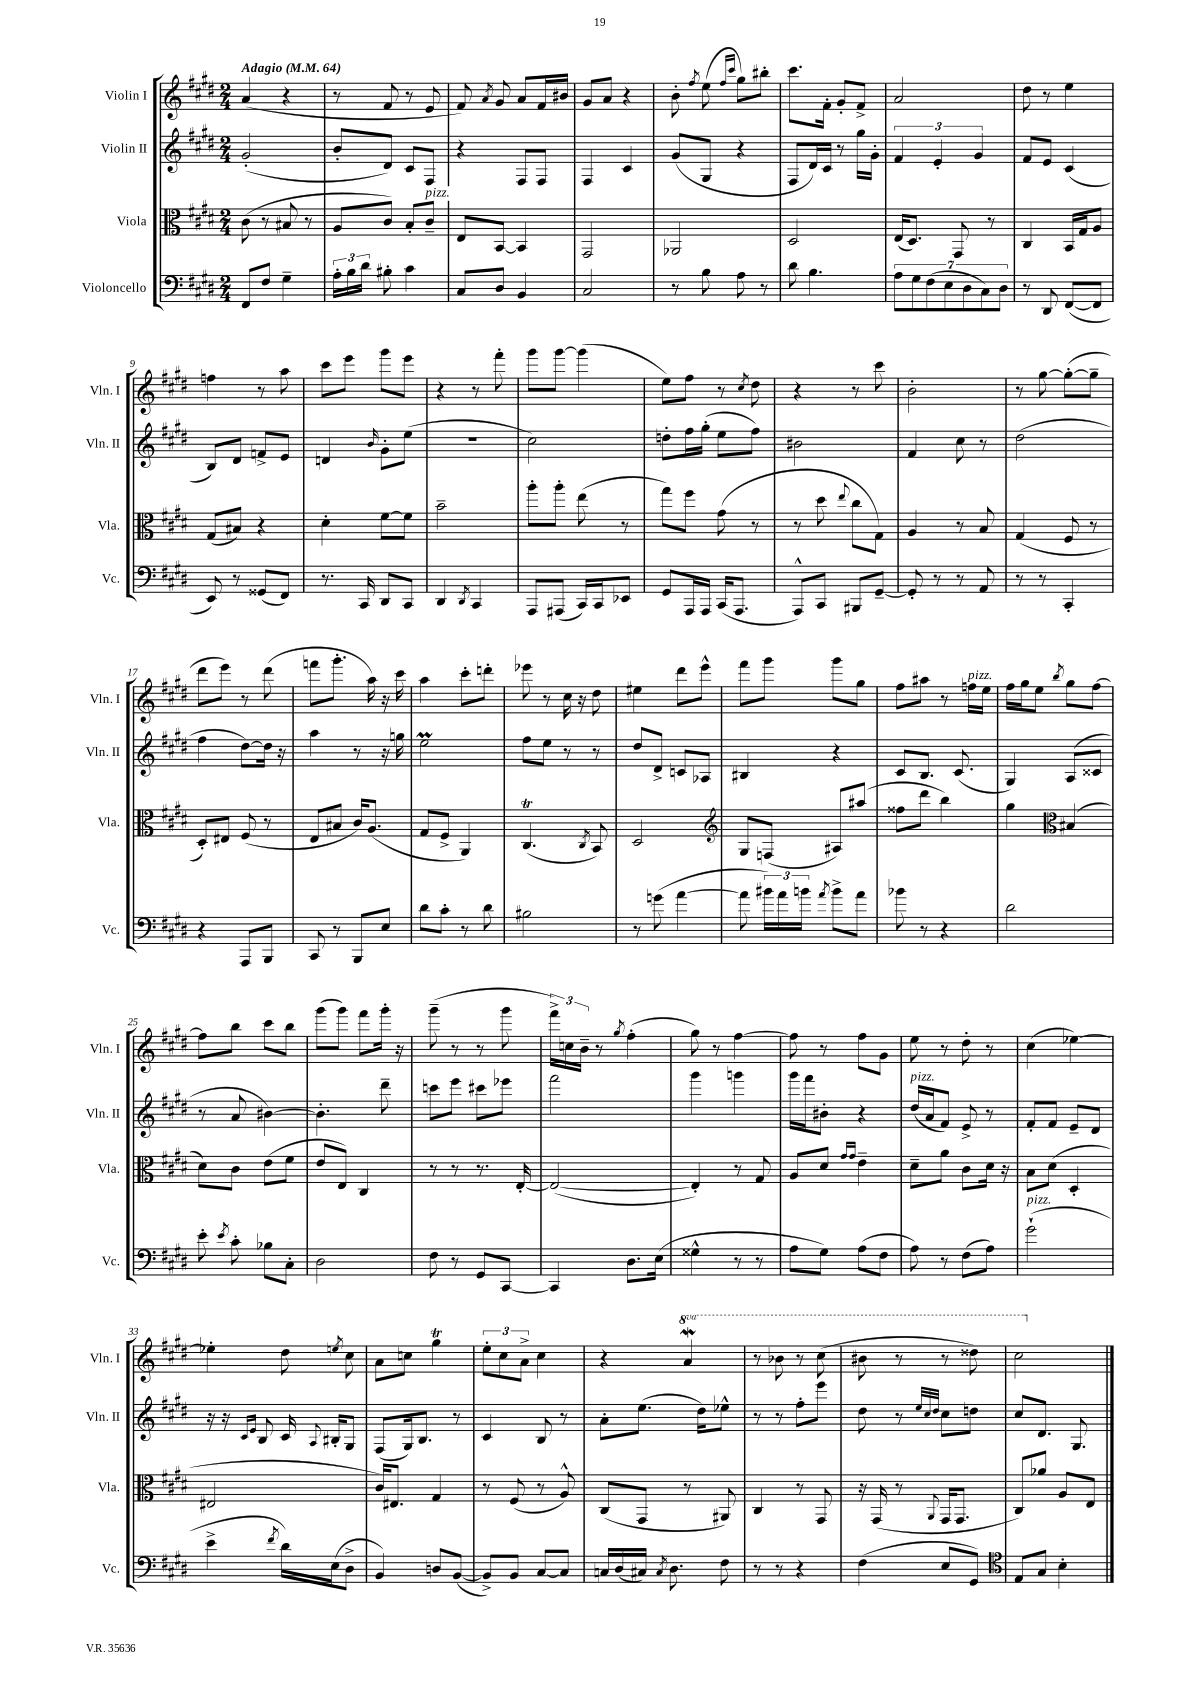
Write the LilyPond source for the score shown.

<<
\new StaffGroup <<
\new Staff = "s0" \with { instrumentName = "Violin I" shortInstrumentName = "Vln. I" } {
    \clef treble \key e \major \numericTimeSignature \time 2/4 \set Staff.ottavationMarkups = #ottavation-simple-ordinals \tempo "Adagio" 4 = 64
    \autoBeamOff a'4( r4 |
    r8 fis'8 r8 e'8 |
    fis'8) \acciaccatura { a'8 } gis'8 a'8[ fis'16 bis'16] |
    gis'8[ a'8] r4 |
    b'8-. \acciaccatura { fis''8 } e''8( \grace { fis''16[ cis'''16] } gis''8[) bis''8]-. |
    cis'''8.[ fis'16]-. gis'8[-. fis'8]-> |
    a'2 |
    dis''8 r8 e''4 |
    f''4 r8 a''8 |
    cis'''8[ e'''8] gis'''8[ e'''8] |
    r4 r8 fis'''8-. |
    gis'''8[ gis'''8]~ gis'''4( |
    e''8[) fis''8] r8 \acciaccatura { cis''8 } dis''8 |
    r4 r8 cis'''8 |
    b'2-. |
    r8 gis''8~ gis''8[~-.( gis''8]-- |
    dis'''8[ e'''8]) r8 dis'''8( |
    f'''8[ gis'''8.]-. a''16) r16 cis'''16 |
    a''4 cis'''8[-. d'''8]-. |
    ees'''8 r8 cis''16 r16 dis''8 |
    eis''4 dis'''8[ e'''8]-^ |
    fis'''8[ gis'''8] gis'''8[ gis''8] |
    fis''8[ ais''8] r8 f''16[^\markup { \italic "pizz." } e''16] |
    fis''16[ gis''16 e''8] \acciaccatura { b''8 } gis''8[ fis''8]~ |
    fis''8[ b''8] cis'''8[ b''8] |
    gis'''8[( gis'''8]) fis'''8[ gis'''16]-. r16 |
    gis'''8--( r8 r8 gis'''8 |
    \tuplet 3/2 { fis'''16[->) c''16 b'16]-- } r8 \acciaccatura { gis''8 } fis''4-.( |
    gis''8) r8 fis''4~ |
    fis''8 r8 fis''8[ gis'8] |
    e''8 r8 dis''8-. r8 |
    cis''4( ees''4~) |
    ees''4-. dis''8 \acciaccatura { e''8 } cis''8 |
    a'8[ c''8] gis''4\trill |
    \tuplet 3/2 { e''8[-. cis''8 a'8]-> } cis''4 |
    r4 \ottava #1 a''4\mordent |
    r8 bes''8 r8 cis'''8( |
    bis''8 r8 r8 disis'''8) |
    cis'''2 \ottava #0 \bar "|." |
}
\new Staff = "s1" \with { instrumentName = "Violin II" shortInstrumentName = "Vln. II" } {
    \clef treble \key e \major \numericTimeSignature \time 2/4
    \autoBeamOff gis'2-.( |
    b'8[-. dis'8]) cis'8[ fis8] |
    r4 fis8[ fis8] |
    fis4 cis'4 |
    gis'8[( gis8] r4 |
    fis8[ dis'16) cis'16] r8 gis''16[ gis'16]-. |
    \tuplet 3/2 { fis'4 e'4-. gis'4 } |
    fis'8[ e'8] cis'4( |
    b8[) dis'8] f'8[-> e'8] |
    d'4 \grace { b'16 } gis'8[-. e''8]( |
    r2 |
    cis''2) |
    d''8[-. fis''16 gis''16]-.( e''8[ fis''8]) |
    bis'2 |
    fis'4 cis''8 r8 |
    dis''2( |
    fis''4 dis''8[~) dis''16] r16 |
    a''4 r8 r16 g''16 |
    e''2\prall |
    fis''8[ e''8] r8 r8 |
    dis''8[ dis'8]-> c'8[ aes8] |
    bis4 r4 |
    cis'8[ b8.] cis'8.( |
    gis4) a8[( cisis'8] |
    r8 a'8 bis'4~) |
    bis'4.-. dis'''8-- |
    c'''8[ e'''8] cis'''8[ ees'''8] |
    fis'''2 |
    gis'''4 g'''4 |
    gis'''16[ fis'''16 bis'8]-. r4 |
    dis''16[^\markup { \italic "pizz." }( a'16 fis'8]) e'8-> r8 |
    fis'8[-. fis'8] e'8[-- dis'8] |
    r16 r16 \grace { cis'16[ e'16] } b8 cis'16 \appoggiatura { a8 } bis16[-. gis8] |
    fis8[( gis16) b8.] r8 |
    cis'4 b8 r8 |
    a'8[-. e''8.]( dis''16[) ees''8]-^ |
    r8 r8 fis''8[-. e'''8] |
    dis''8 r8 \grace { e''32[ cis''32 dis''32] } cis''8[ d''8] |
    cis''8[ dis'8.] gis8. \bar "|." |
}
\new Staff = "s2" \with { instrumentName = "Viola" shortInstrumentName = "Vla." } {
    \clef alto \key e \major \numericTimeSignature \time 2/4
    \autoBeamOff cis'8( r8 bis8 r8 |
    a8[ cis'8]) b8[-. cis'8]--^\markup { \italic "pizz." } |
    e8[ b,8]~ b,4 |
    gis,2 |
    aes,2 |
    dis2 |
    e16[( dis8.]) gis,8 r8 |
    cis4 b,16[ gis16 a8] |
    gis8[( bis8]) r4 |
    dis'4-. fis'8[~ fis'8] |
    b'2-- |
    a''8[-. a''8]-. e''8( r8 |
    gis''8[) fis''8] gis'8( r8 |
    r8 dis''8 \appoggiatura { e''8 } cis''8[ gis8]) |
    a4 r8 b8 |
    gis4( fis8 r8 |
    dis8[-.) eis8] fis8( r8 |
    e8[ bis8] cis'16[) a8.]( |
    gis8[ fis8]-> a,4) |
    cis4.\trill( \acciaccatura { cis8 } b,8) |
    dis2 |
    \clef treble gis8[ f8]( ais8[) ais''8]( |
    fisis''8[ dis'''8] b''4) |
    gis''4 \clef alto bis4( |
    dis'8[) cis'8] e'8[( fis'8] |
    e'8[ e8]) cis4 |
    r8 r8 r8. e16~-. |
    e2~( |
    e4-.) r8 gis8 |
    a8[ dis'8] \grace { gis'16[ gis'16] } e'4-- |
    dis'8[-- a'8] cis'8[ dis'16] r16 |
    b8[ dis'8]( dis4-. |
    eis2 |
    cis'16[) eis8.] gis4 |
    r8 fis8( r8 a8-^) |
    cis8[( gis,8] r8 ais,8) |
    cis4 r8 gis,8 |
    r16 gis,16( r8 \appoggiatura { a,8 } gis,16[ gis,8.] |
    cis8[) aes'8] a8[ e8] \bar "|." |
}
\new Staff = "s3" \with { instrumentName = "Violoncello" shortInstrumentName = "Vc." } {
    \clef bass \key e \major \numericTimeSignature \time 2/4
    \autoBeamOff fis,8[ fis8] gis4-- |
    \tuplet 3/2 { a16[-. b16 dis'16] } bis8-. cis'4 |
    cis8[ dis8] b,4 |
    cis2 |
    r8 b8 a8 r8 |
    dis'8 b4. |
    \tuplet 7/4 { a8[ gis8 fis8( e8 dis8 cis8) dis8] } |
    r8 dis,8 fis,8[~( fis,8] |
    e,8) r8 gisis,8[( fis,8]) |
    r8. cis,16 dis,8[ cis,8] |
    dis,4 \acciaccatura { dis,8 } cis,4 |
    a,,8[ ais,,8]( cis,16[) cis,16 ees,8] |
    gis,8[ a,,16 a,,16] cis,16[( a,,8.] |
    a,,8[-^) cis,8] bis,,8[ gis,8]~-- |
    gis,8-. r8 r8 a,8 |
    r8 r8 cis,4-. |
    r4 a,,8[ b,,8] |
    cis,8 r8 b,,8[ e8] |
    dis'8[ cis'8]-. r8 dis'8 |
    bis2 |
    r8 g'8( a'4~ |
    a'8 \tuplet 3/2 { bis'16[) a'16 b'16] } \acciaccatura { a'8 } b'8[-> a'8] |
    bes'8 r8 r4 |
    dis'2 |
    e'8-. \acciaccatura { e'8 } cis'8-. bes8[ cis8]-. |
    dis2 |
    fis8 r8 gis,8[ cis,8]~ |
    cis,4 dis8.[ e16]( |
    gisis4-^ r8 r8 |
    a8[ gis8]) a8[( fis8] |
    a8) r8 fis8[( a8]) |
    gis'2-!^\markup { \italic "pizz." }( |
    e'4-> \acciaccatura { fis'8 } dis'16[) e16( dis8]-> |
    b,4) d8[ b,8]~( |
    b,8[->) b,8] cis8[~ cis8] |
    c16[ dis16( cis16]) \acciaccatura { cis8 } dis8. fis8 |
    r8 r8 r4 |
    fis4( e8[ gis,8]) |
    \clef tenor e8[ gis8] b4-. \bar "|." |
}
>>
>>
